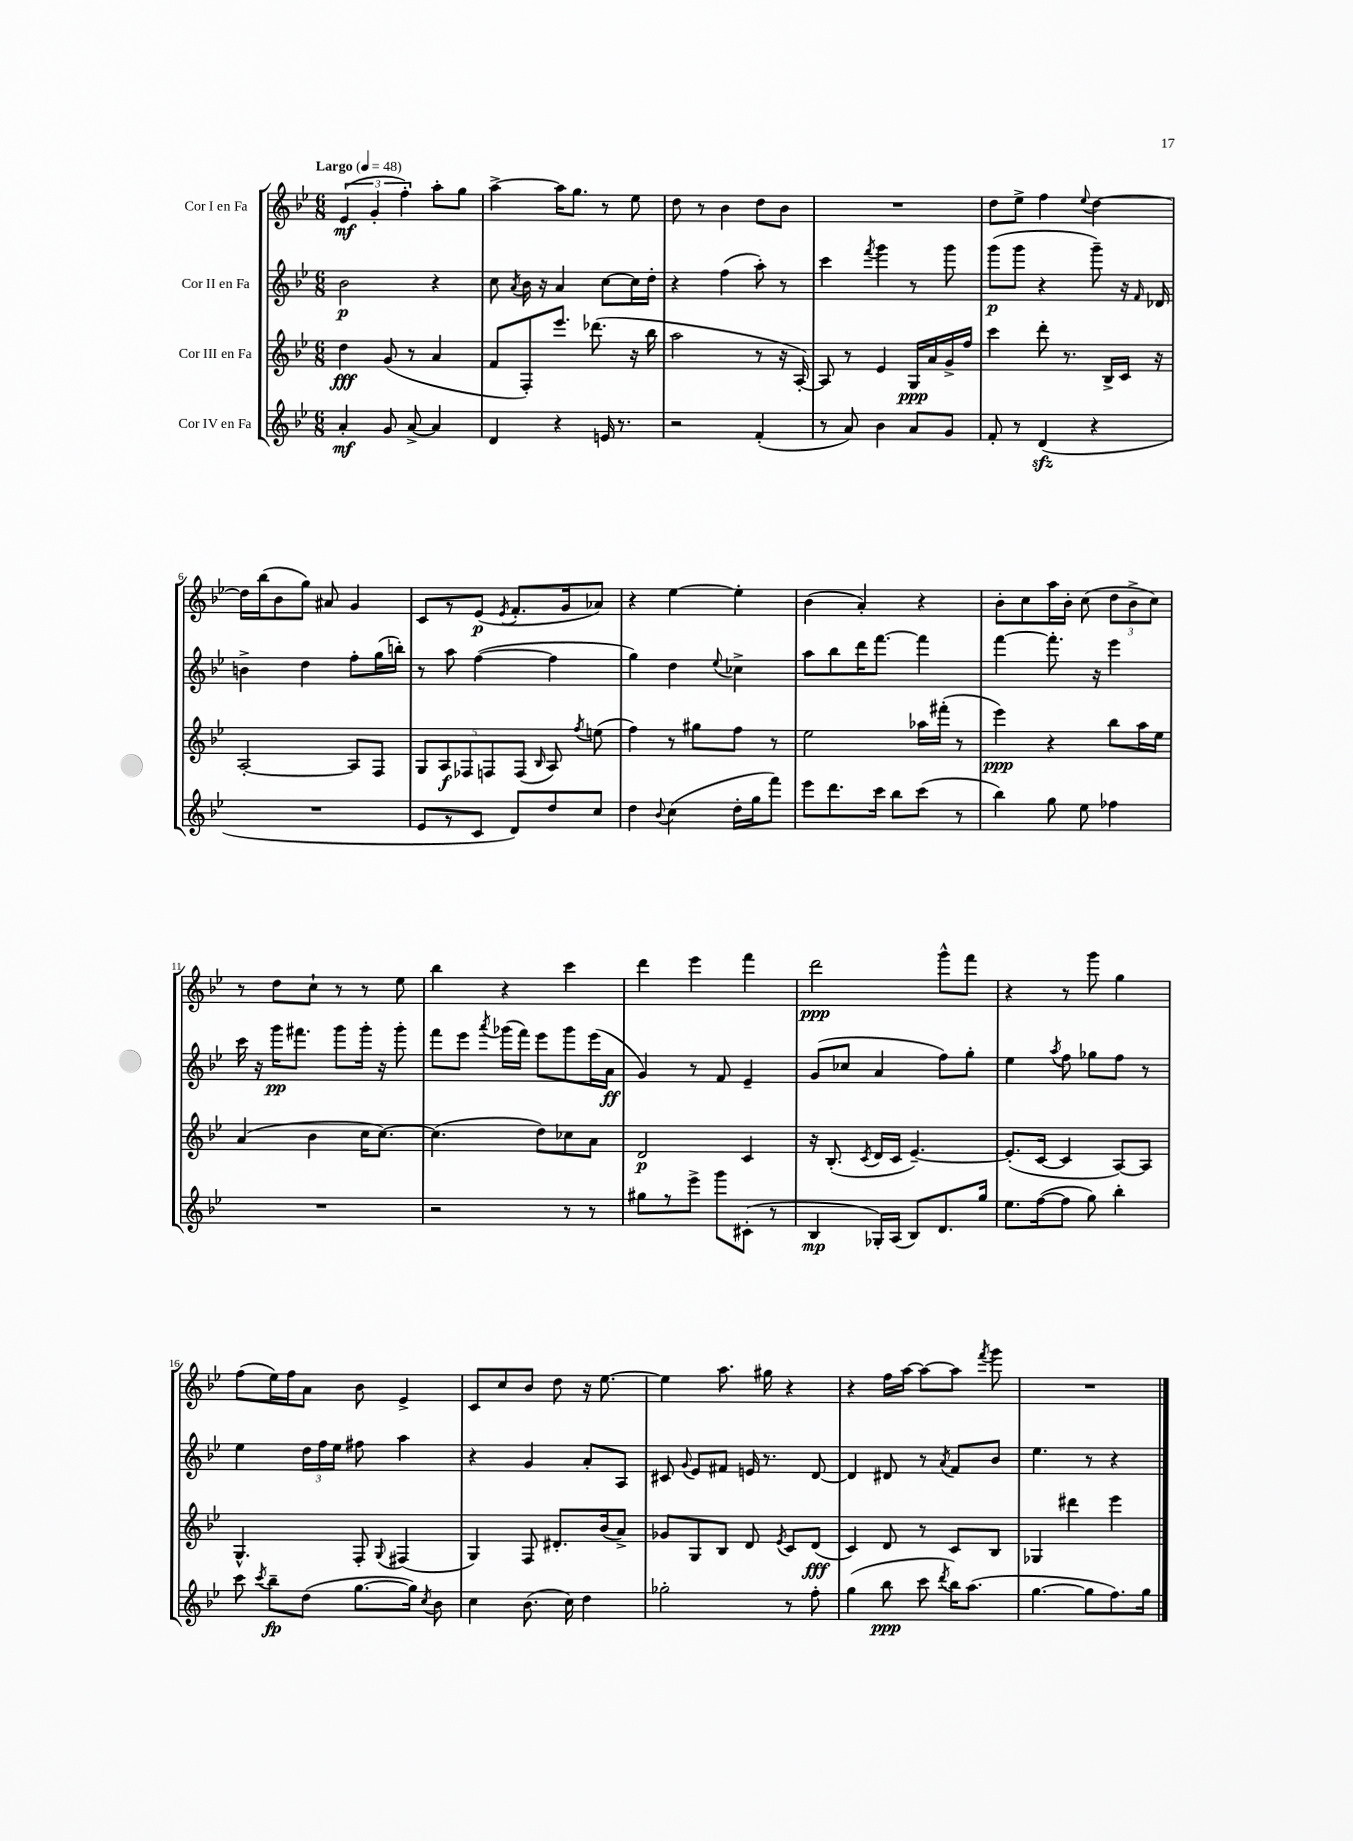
<<
\new StaffGroup <<
\new Staff = "s0" \with { instrumentName = "Cor I en Fa" } {
    \clef treble \key bes \major \numericTimeSignature \time 6/8 \tempo "Largo" 4 = 48
    \autoBeamOff \tuplet 3/2 { ees'4\mf( g'4-. f''4-.) } a''8[-. g''8] |
    a''4~-> a''16[ g''8.] r8 ees''8 |
    d''8 r8 bes'4 d''8[ bes'8] |
    R2. |
    d''8[ ees''8]-> f''4 \appoggiatura { ees''8 } d''4~ |
    d''16[ bes''16( bes'8 g''8]) ais'8 g'4 |
    c'8[ r8 ees'8]\p( \acciaccatura { ees'8 } f'8.[-. g'16 aes'8]) |
    r4 ees''4~ ees''4-. |
    bes'4( a'4-.) r4 |
    bes'8[-. c''8 a''16 bes'16]-. c''8( \tuplet 3/2 { d''8[ bes'8-> c''8]) } |
    r8 d''8[ c''8]-! r8 r8 ees''8 |
    bes''4 r4 c'''4 |
    d'''4 ees'''4 f'''4 |
    d'''2\ppp g'''8[-^ f'''8] |
    r4 r8 g'''8 g''4 |
    f''8[( ees''16) f''16 a'8] bes'8 ees'4-> |
    c'8[ c''8 bes'8] d''8 r16 ees''8.~ |
    ees''4 a''8. gis''16 r4 |
    r4 f''16[ a''16]~ a''8[~ a''8] \acciaccatura { f'''8 } g'''8 |
    R2. \bar "|." |
}
\new Staff = "s1" \with { instrumentName = "Cor II en Fa" } {
    \clef treble \key bes \major \numericTimeSignature \time 6/8
    \autoBeamOff bes'2\p r4 |
    c''8 \acciaccatura { a'8 } bes'16 r16 a'4 c''8[~ c''16 d''16]-. |
    r4 f''4( a''8-.) r8 |
    c'''4 \acciaccatura { f'''8 } g'''4 r8 g'''8 |
    g'''8[\p( g'''8] r4 g'''8--) r16 \grace { f'16 } des'16 |
    b'4-> d''4 f''8[-. g''16( b''16]-.) |
    r8 a''8 f''4~( f''4 |
    g''4) d''4 \appoggiatura { ees''8 } ces''4-> |
    a''8[ bes''8 d'''16 f'''8.]~ f'''4 |
    f'''4~ f'''8.-. r16 ees'''4 |
    c'''16 r16 g'''16[\pp fis'''8.] g'''8[ g'''16]-. r16 g'''8-. |
    f'''8[ ees'''8] \acciaccatura { a'''8 } ges'''16[( f'''16]) ees'''8[ ges'''8 ees'''16( a'16]\ff |
    g'4) r8 f'8 ees'4-- |
    g'8[( ces''8] a'4 f''8[) g''8]-. |
    ees''4 \acciaccatura { a''8 } f''8 ges''8[ f''8] r8 |
    ees''4 \tuplet 3/2 { d''16[ f''16 ees''16] } fis''8 a''4 |
    r4 g'4 a'8[-. a8] |
    cis'8 \appoggiatura { g'8 } ees'8[ fis'8] e'16 r8. d'8~ |
    d'4 dis'8 r8 \acciaccatura { a'8 } f'8[ bes'8] |
    ees''4. r8 r4 \bar "|." |
}
\new Staff = "s2" \with { instrumentName = "Cor III en Fa" } {
    \clef treble \key bes \major \numericTimeSignature \time 6/8
    \autoBeamOff d''4\fff g'8( r8 a'4 |
    f'8[ f8-.) ees'''8.] des'''8.( r16 bes''16 |
    a''2 r8 r16 a16~-.) |
    a8 r8 ees'4 g16[\ppp a'16 g'16-> f''16] |
    c'''4 d'''8-. r8. bes16[-> c'16] r16 |
    a2~-. a8[ f8] |
    \tuplet 5/4 { g8[ a8\f fes8 f8 f8]( } \grace { bes16 } a8) \acciaccatura { f''8 } e''8( |
    f''4) r8 gis''8[ f''8] r8 |
    ees''2 aes''16[ fis'''16]-.( r8 |
    ees'''4\ppp) r4 bes''8[ a''16 ees''16] |
    a'4( bes'4 c''16[ c''8.]~) |
    c''4.( d''8[) ces''8 a'8] |
    d'2\p c'4 |
    r16 bes8.-.( \acciaccatura { c'8 } d'16[ c'16] ees'4.~--) |
    ees'8.[-.( c'16]~ c'4 a8[~) a8] |
    g4.-^ f8-. \appoggiatura { g8 } fis4( |
    g4) f8 dis'8.[-. bes'16( a'8]->) |
    ges'8[ g8 bes8] d'8 \acciaccatura { ees'8 } c'8[ d'8]\fff( |
    c'4) d'8 r8 c'8[ bes8] |
    ges4 dis'''4 ees'''4 \bar "|." |
}
\new Staff = "s3" \with { instrumentName = "Cor IV en Fa" } {
    \clef treble \key bes \major \numericTimeSignature \time 6/8
    \autoBeamOff a'4-.\mf g'8 a'8~-> a'4 |
    d'4 r4 e'16 r8. |
    r2 f'4-.( |
    r8 a'8) bes'4 a'8[ g'8] |
    f'8-. r8 d'4\sfz( r4 |
    R2. |
    ees'8[ r8 c'8] d'8[) d''8 c''8] |
    d''4 \appoggiatura { bes'8 } c''4( d''16[-. g''16 f'''8]) |
    ees'''8[ d'''8. c'''16] bes''8[ c'''8]( r8 |
    bes''4) g''8 ees''8 fes''4 |
    R2. |
    r2 r8 r8 |
    gis''8[ r8 ees'''8]-> g'''8[ cis'8]-.( r8 |
    bes4\mp ges16[-.) a16]( bes8[) d'8. g''16] |
    ees''8.[ f''16~( f''8] g''8) bes''4-. |
    c'''8 \acciaccatura { c'''8 } bes''8[--\fp d''8]( g''8.[~ g''16]) \acciaccatura { c''8 } bes'8 |
    c''4 bes'8.( c''16) d''4 |
    ges''2-. r8 f''8-. |
    g''4( bes''8\ppp c'''8 \acciaccatura { d'''8 } bes''16[) a''8.]( |
    g''4.~ g''8[ f''8.) g''16] \bar "|." |
}
>>
>>
